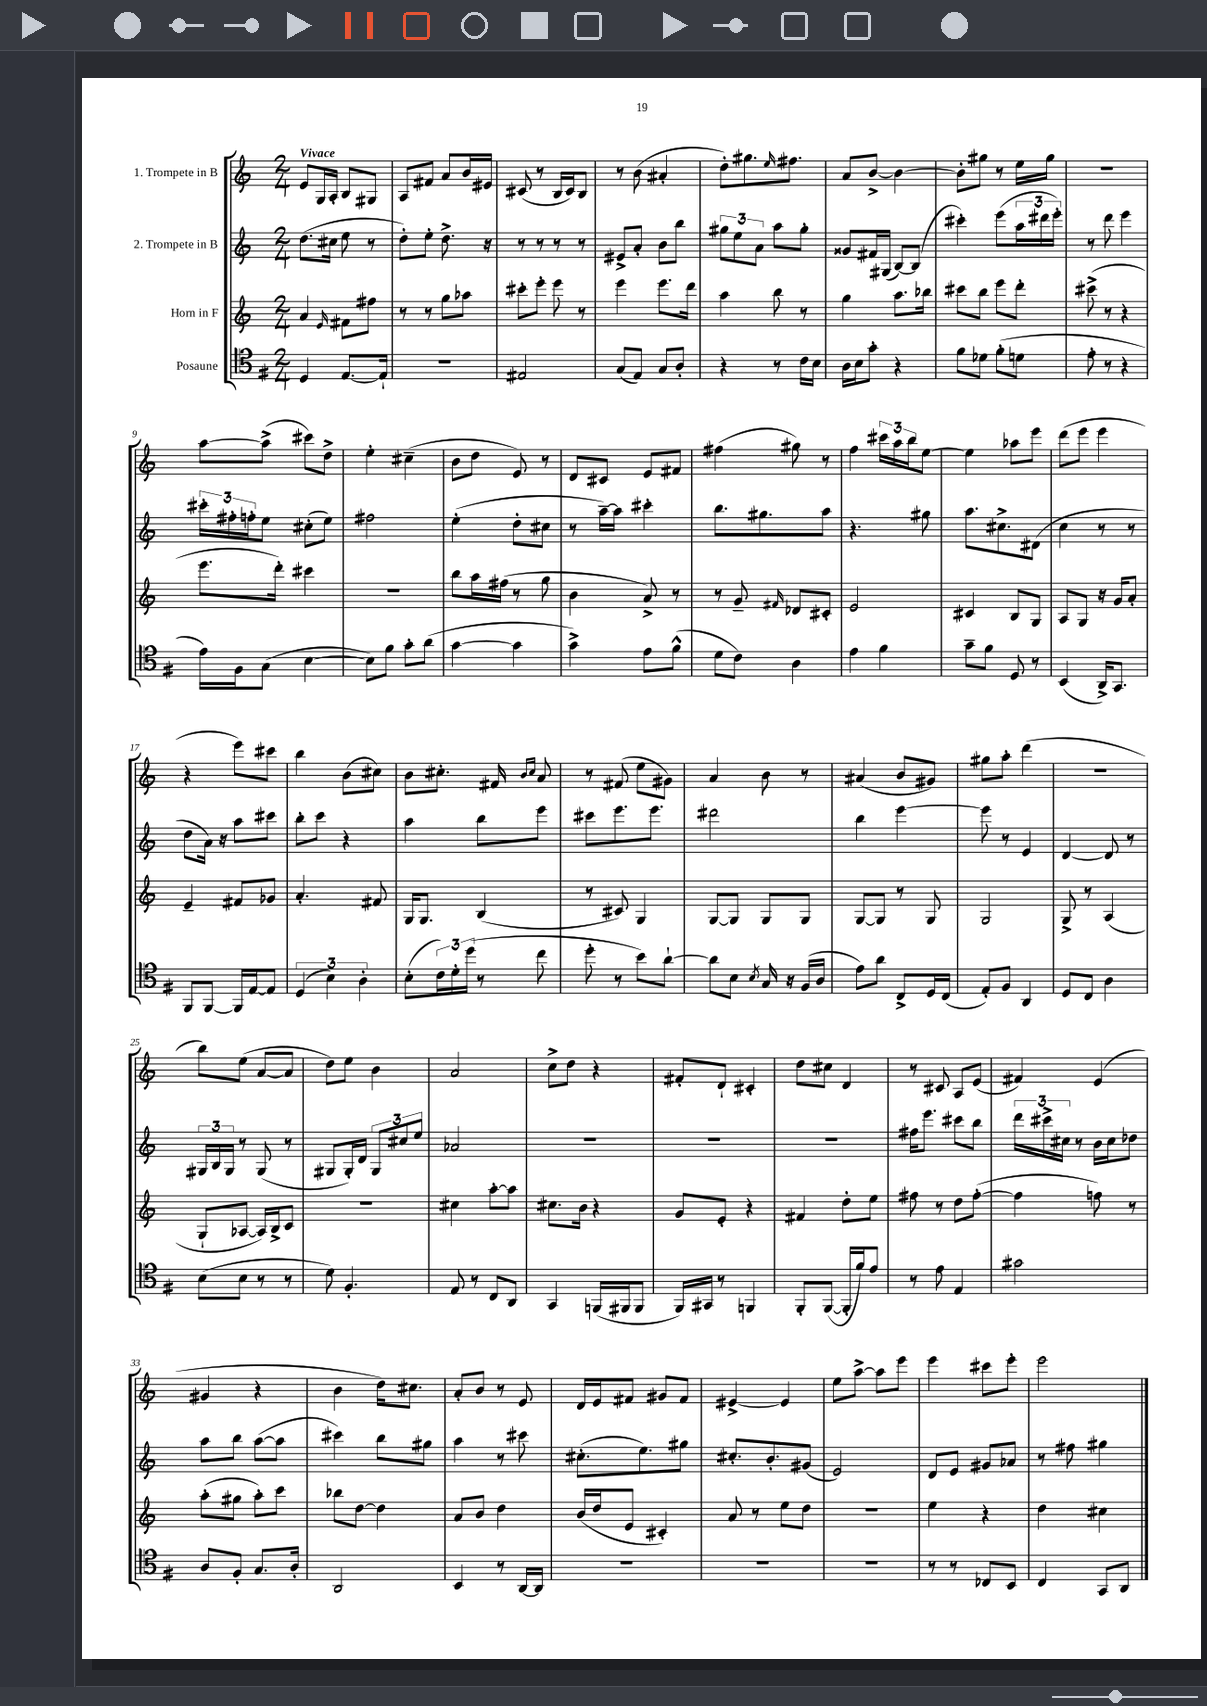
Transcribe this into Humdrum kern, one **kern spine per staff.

**kern	**kern	**kern	**kern
*staff4	*staff3	*staff2	*staff1
*clefC4	*clefG2	*clefG2	*clefG2
*k[f#]	*k[]	*k[]	*k[]
*M2/4	*M2/4	*M2/4	*M2/4
4D	4a	(8.dd	8e
.	.	.	16G
.	.	16cc#	16A'
.	16qqe	.	.
[8.E	8f#	8ee	8B
.	8ff#	8r	8G#
16E`]	.	.	.
=	=	=	=
2r	8r	8dd')	8A
.	8r	8ee'	8f#
.	8gg	8.dd^	8a
.	8aa-	.	16b
.	.	16r	16e#
=	=	=	=
2E#	8ccc#'	8r	(8c#
.	8eee'	8r	8r
.	8eee	8r	16B
.	.	.	16c#)
.	8r	8r	8B
=	=	=	=
(8G	4eee	8e#^	8r
8E)	.	8a'	(8b
8G	8.eee	8b	4a#'
8A'	.	8bb	.
.	16ddd	.	.
=	=	=	=
4r	4aa	12gg#	8dd')
.	.	12ee	.
.	.	.	8.gg#
.	.	12a	.
8r	8bb	8aa	.
.	.	.	16qqee
.	.	.	8.ff#
16c	8r	8gg#'	.
16B	.	.	.
=	=	=	=
16A	4gg	8g##	8a
16B	.	.	.
8g'	.	16f#	[8b^
.	.	(16G#	.
4r	8.aa	[8B)	4b_
.	.	(8B]	.
.	16bb-	.	.
=	=	=	=
8f#	8ccc#	4ccc#')	8b']
8d-	8bb	.	8gg#
(8f#'	8eee	(8eee	8r
8d	8ddd'	24aa	16ee
.	.	24ddd#	.
.	.	.	16gg#
.	.	24eee')	.
=	=	=	=
8e'	(8ccc#^	8r	2r
8r	8r	8ddd	.
4r	4r	4eee	.
=	=	=	=
16e)	8.eee	24ccc#'	[8aa
.	.	24ff#'	.
16F#	.	.	.
.	.	24ff'	.
(8G	.	8ee	(8aa^]
.	16ddd')	.	.
[4B	4ccc#	(8cc#'	8ccc#)
.	.	8ee)	8dd^
=	=	=	=
8B])	2r	2ff#	4ee'
8f#	.	.	.
8g'	.	.	(4cc#~
(8a	.	.	.
=	=	=	=
[4g	8bb	(4ee'	8b
.	16aa	.	8dd
.	(16ff#	.	.
4g]	8r	8dd'	8e)
.	8gg	8cc#	8r
=	=	=	=
4g^)	4b	8r	8d
.	.	[16aa~)	8c#
.	.	16aa]	.
8e	8a^)	4ccc#'	8e
(8f#^^	8r	.	8f#
=	=	=	=
8d	8r	8.bb	(4ff#
8c)	8g~	.	.
.	.	8.gg#	.
.	16qqf#	.	.
4A	8d-	.	8gg#)
.	8c#'	8aa	8r
=	=	=	=
4e	2e	4.r	4ff
4f#	.	.	24ccc#
.	.	.	24aa
.	.	.	24bb
.	.	8gg#	[8ee
=	=	=	=
8g~	4c#	8.aa	4ee]
8f#	.	.	.
.	.	8.cc#^	.
8D	8B	.	8aa-
8r	8G	(8d#	8eee
=	=	=	=
(4BB	8A	4cc	(8ddd
.	8G	.	8eee
16AA^)	16r	8r	4eee
8.GG	16g	.	.
.	8a'	8r	.
=	=	=	=
8FF#	4e~	8dd	4r
[8FF#	.	16a)	.
.	.	16r	.
16FF#]	8f#	8aa	8eee)
[16E	.	.	.
8E]	8g-	8ccc#	8ccc#
=	=	=	=
(6D	4.a'	8bb'	4bb
.	.	8ccc	.
6B)	.	.	.
.	.	4r	(8b
6A'	.	.	.
.	8f#	.	8cc#)
=	=	=	=
(8B'	16G	4aa	8b
.	8.G	.	.
24c)	.	.	8.cc#'
24d'	.	.	.
(24dd	.	.	.
8r	(4B	8bb	.
.	.	.	16f#
.	.	.	16qqb
.	.	.	16qqcc#
8cc	.	8eee	8a
=	=	=	=
8dd'	8r	8ccc#	8r
8r	8c#)	8.eee	(8f#
8b)	4G	.	8ee
.	.	8.eee	.
[8a`	.	.	8g#)
=	=	=	=
8a]	[8G	2ddd#	4a
8B	8G]	.	.
8qB	.	.	.
16G	8G	.	8b
16r	.	.	.
(16F#	8G	.	8r
16A	.	.	.
=	=	=	=
8e)	[8G	4bb	(4a#
8a	8G]	.	.
8C^	8r	[4eee	8b
16D	8G	.	8g#)
(16C	.	.	.
=	=	=	=
8E')	2G	8eee]	8gg#
8F#	.	8r	8aa'
4AA	.	4e	(4ddd
=	=	=	=
8D	8G^	[4d	2r
8C	8r	.	.
4A	(4A	8d]	.
.	.	8r	.
=	=	=	=
(8B	8G`	24G#	8bb)
.	.	24B	.
.	.	24G#	.
8B	[8A-	8r	(8ee
8r	16A-])	(8G#	[8a
.	16B^	.	.
8r	8c	8r	8a]
=	=	=	=
8d)	2r	8G#	8dd)
4.F#'	.	16G#')	8ee
.	.	16d	.
.	.	12G#	4b
.	.	12cc#	.
.	.	12ee	.
=	=	=	=
8E	4cc#	2a-	2a
8r	.	.	.
8C	[8aa'	.	.
8AA	8aa]	.	.
=	=	=	=
4GG	8.cc#	2r	8cc^
.	.	.	8dd
.	16b	.	.
(16FF	4r	.	4r
16FF#	.	.	.
8FF#	.	.	.
=	=	=	=
16FF#)	8g	2r	8f#'
16GG#	.	.	.
8r	8e'	.	8d`
4FF	4r	.	4c#'
=	=	=	=
8FF#'	4f#	2r	8dd
([8FF#	.	.	8cc#
16FF#']	8dd'	.	4d
16f#)	.	.	.
8e	8ee	.	.
=	=	=	=
8r	8ff#	16ff#	8r
.	.	8.eee	.
8e	8r	.	8c#
4E	8dd	8ccc#	8A
.	([8ff#'	8bb	(8e
=	=	=	=
2g#	4ff#]	24ddd	4f#)
.	.	24ccc#^	.
.	.	24cc#	.
.	.	8r	.
.	8ff)	16b	(4e
.	.	16cc#	.
.	8r	8dd-	.
=	=	=	=
8A	(8aa'	8aa	4g#
8F#'	8gg#	8bb	.
8.G	8aa')	([8aa	4r
.	8ccc	8aa]	.
16A'	.	.	.
=	=	=	=
2AA	8bb-	4ccc#)	4b
.	[8dd	.	.
.	4dd]	8bb	16dd)
.	.	.	8.cc#
.	.	8gg#	.
=	=	=	=
4BB	8a	4aa	8a'
.	8b	.	8b
8r	4dd	8r	8r
[16AA	.	8ccc#	8e
16AA]	.	.	.
=	=	=	=
2r	(16b	(8.cc#'	16d
.	16dd	.	16e
.	8e	.	8f#
.	.	8.ee)	.
.	4c#')	.	8g#
.	.	8gg#	8f#
=	=	=	=
2r	8a	8.cc#'	[4e#^
.	8r	.	.
.	.	8.b'	.
.	8ee	.	4e#]
.	8dd	(8g#	.
=	=	=	=
2r	2r	2e)	8ee
.	.	.	[8aa^
.	.	.	8aa]
.	.	.	8eee
=	=	=	=
8r	4ee	8d	4eee
8r	.	8e	.
8C-	4r	8g#	8ccc#
8BB	.	8a-	8eee'
=	=	=	=
4C	4dd	8r	2eee
.	.	8ff#	.
8GG	4cc#	4gg#	.
8AA	.	.	.
==	==	==	==
*-	*-	*-	*-
